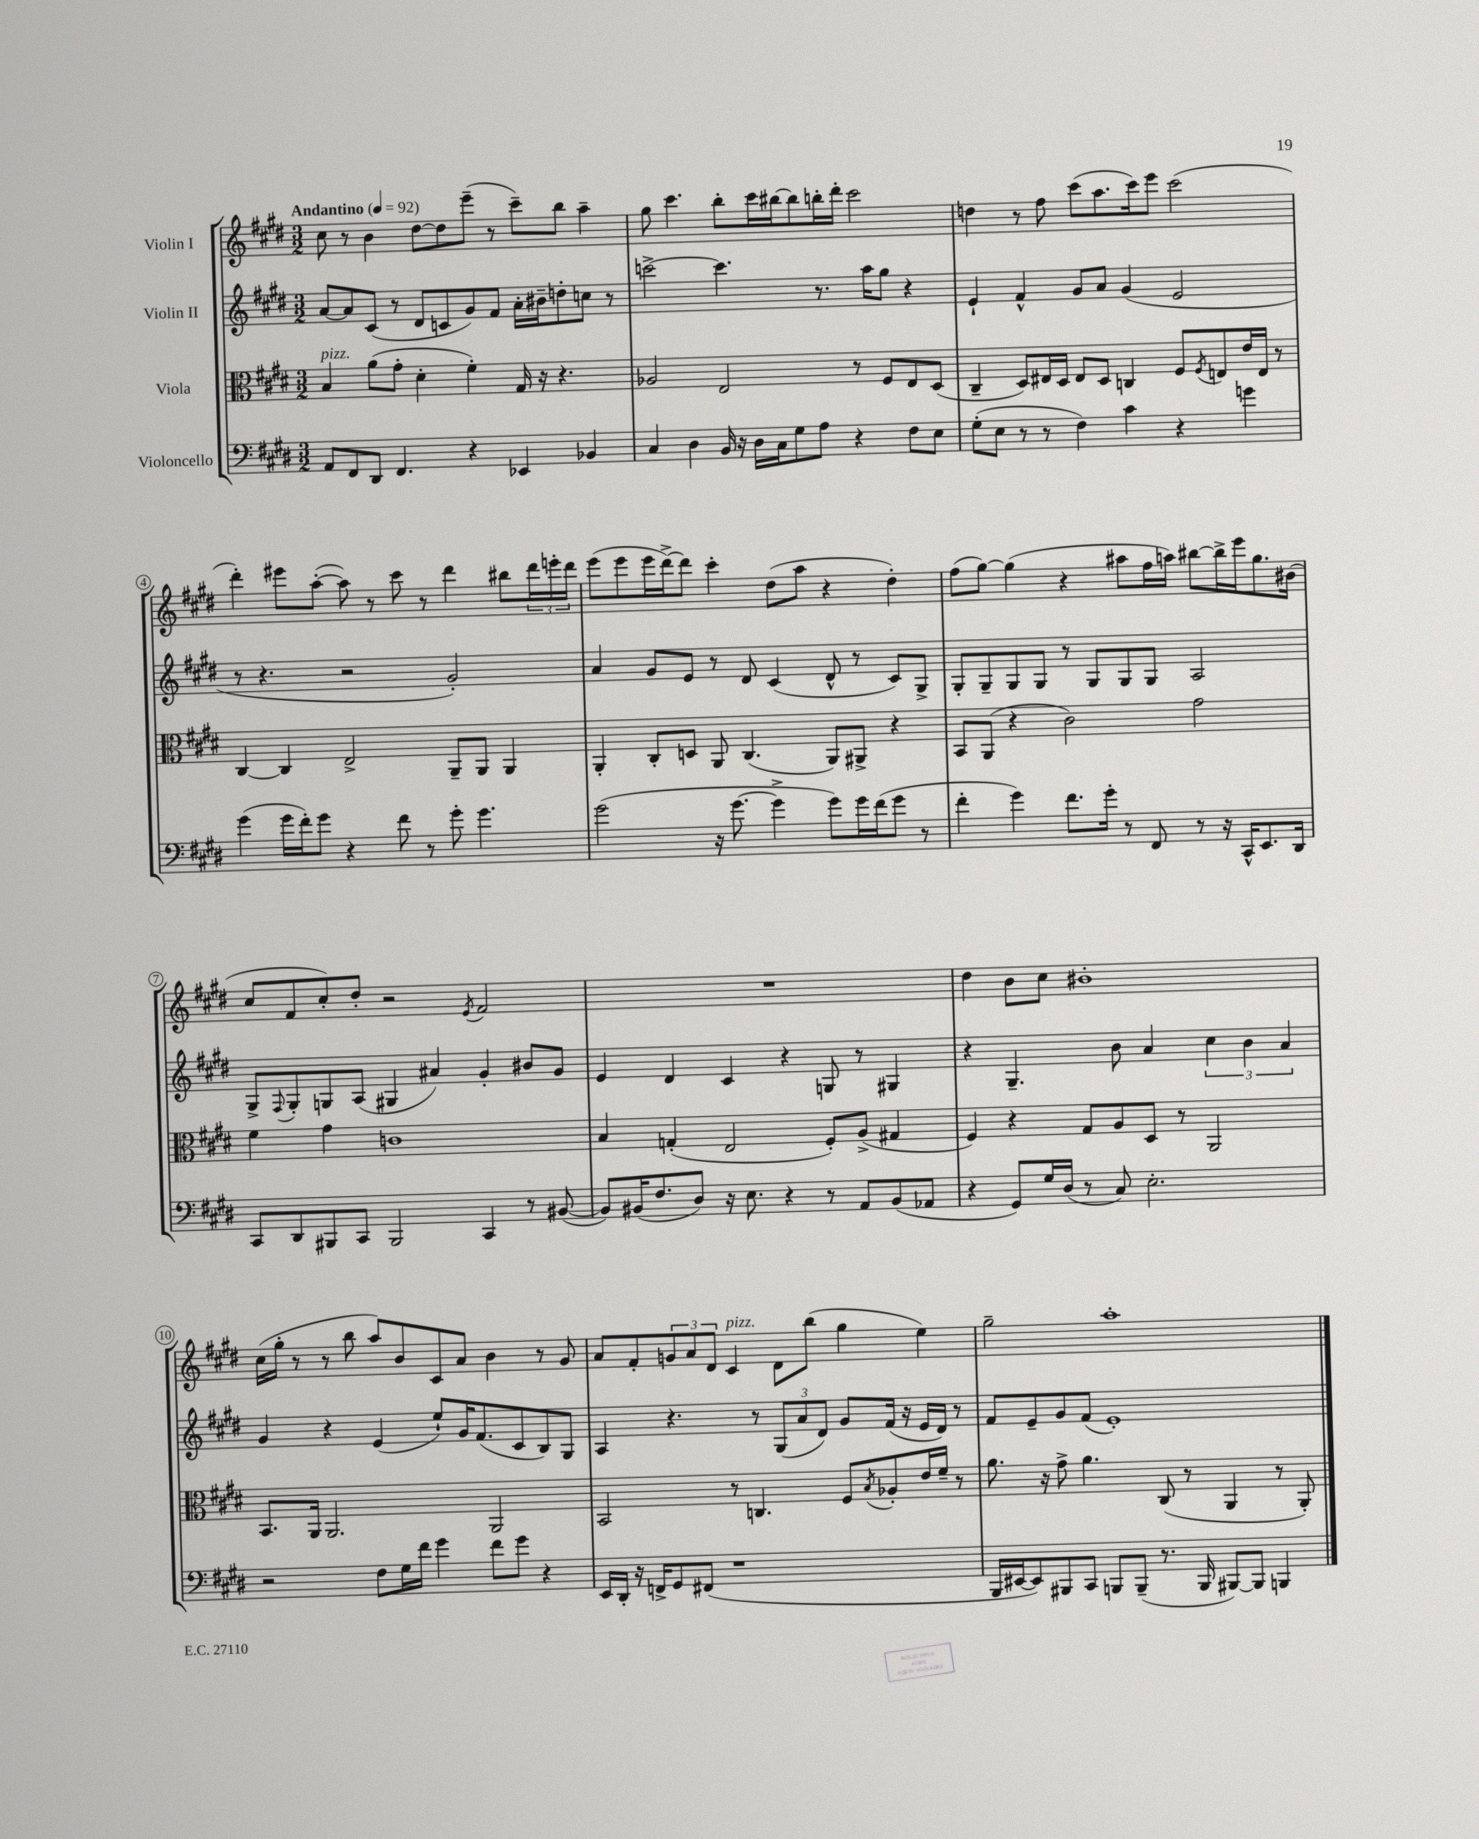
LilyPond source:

<<
\new StaffGroup <<
\new Staff = "s0" \with { instrumentName = "Violin I" } {
    \clef treble \key e \major \numericTimeSignature \time 3/2 \tempo "Andantino" 4 = 92
    cis''8 r8 b'4 dis''8~ dis''8 e'''8--( r8 cis'''8--) b''8 a''4-- |
    gis''8 cis'''4. b''8-. cis'''16 bis''16~ bis''8 b''16-. dis'''16-. cis'''2 |
    d''4 r8 fis''8 cis'''8( a''8. cis'''16) e'''8 cis'''2( |
    dis'''4-.) eis'''8 a''8~-.( a''8) r8 cis'''8 r8 dis'''4 bis''8 \tuplet 3/2 { dis'''16 e'''16-. dis'''16 } |
    e'''8( e'''8 e'''16 dis'''16~->) dis'''8 cis'''4-. dis''8( a''8 r4 dis''4-.) |
    fis''8( gis''8~) gis''4( r4 ais''8 fis''16 a''16) bis''8~ bis''16-> e'''16 gis''8. bis'16( |
    cis''8 fis'8 cis''8-.) dis''8-. r2 \acciaccatura { e'8 } fis'2 |
    R1. |
    dis''4 b'8 cis''8 bis'1-. |
    cis''16( gis''16-. r8 r8 b''8 a''8) b'8 cis'8 a'8 b'4 r8 gis'8 |
    a'8 fis'8-. \tuplet 3/2 { g'8 a'8 dis'8 } cis'4^\markup { \italic "pizz." } dis'8 b''8( gis''4 e''4) |
    gis''2-- a''1-. \bar "|." |
}
\new Staff = "s1" \with { instrumentName = "Violin II" } {
    \clef treble \key e \major \numericTimeSignature \time 3/2
    a'8~ a'8 cis'8( r8 dis'8 c'8 gis'8) fis'8 a'16-. bis'16-- d''8-. c''8 r8 |
    c'''2~-> c'''4. r8. a''16 gis''8 r4 |
    e'4-! fis'4-^ gis'8 a'8 gis'4( e'2 |
    r8 r4. r2 gis'2-.) |
    a'4 gis'8 e'8 r8 dis'8 cis'4( dis'8-^ r8 cis'8) gis8-> |
    gis8-. gis8-- gis8 gis8 r8 gis8 gis8 gis8 a2 |
    gis8-> \appoggiatura { fis8 } gis8-. g8 a8( gis4 ais'4) gis'4-. bis'8 gis'8 |
    e'4 dis'4 cis'4 r4 g8 r8 gis4 |
    r4 gis4.-- b'8 a'4 \tuplet 3/2 { cis''4 b'4 a'4 } |
    gis'4 r4 e'4( e''8-!) gis'16 fis'8.( cis'8 b8) gis8 |
    a4 r4. r8 \tuplet 3/2 { gis8( a'8 dis'8) } gis'8 fis'16( r16 e'16 dis'16) r8 |
    fis'8 e'8-- gis'8 fis'8( e'1-.) \bar "|." |
}
\new Staff = "s2" \with { instrumentName = "Viola" } {
    \clef alto \key e \major \numericTimeSignature \time 3/2
    b4^\markup { \italic "pizz." } a'8( gis'8-. dis'4-. fis'4-.) gis16 r16 r4. |
    aes2 e2 r8 fis8 e8 dis8( |
    cis4-- dis8) eis16 dis16 eis8 dis8 c4 fis8 \acciaccatura { fis8 } e8 e'16 e16 r8 |
    cis4~ cis4 e2-> a,8-- a,8 a,4 |
    a,4-. cis8-. d8 a,8 cis4.( a,8) ais,8-> r4 |
    b,8 a,8( r4 cis'2) gis'2 |
    fis'4 gis'4 c'1 |
    b4 g4-.( e2 fis8-.) a8->( gis4 |
    fis4) r4 gis8 a8 dis8 r8 a,2 |
    b,8. a,16 a,2. a,2 |
    b,2 r8 c4. fis8 \acciaccatura { b8 } aes8-. e'16 fis'16-- r8 |
    a'8. r16 gis'8-> a'4. cis8( r8 a,4 r8 a,8-.) \bar "|." |
}
\new Staff = "s3" \with { instrumentName = "Violoncello" } {
    \clef bass \key e \major \numericTimeSignature \time 3/2
    a,8 fis,8 dis,8 fis,4. r4 ees,4 bes,4 |
    cis4 dis4 b,16 r16 dis16 cis16 gis8 a8 r4 fis8 e8 |
    gis8-.( e8 r8 r8 fis4) cis'4 r4 g'4 |
    gis'4( gis'16 fis'16-.) gis'8 r4 fis'8 r8 gis'8-. gis'4. |
    gis'2( r16 gis'8.~ gis'4-> gis'8) gis'16 fis'16( gis'8 r8 |
    fis'4-. gis'4) fis'8. gis'16-. r8 fis,8 r8 r16 cis,16-^ e,8. dis,16 |
    cis,8 dis,8 bis,,8 cis,8 bis,,2 cis,4 r8 bis,8~( |
    bis,8) bis,16( fis8. dis8) r16 e8. r4 r8 a,8 bis,8( aes,8 |
    r4 gis,8) gis16 dis16( r8 cis8) e2.-. |
    r2 fis8 gis16 fis'16 gis'4 fis'8 gis'8 r4 |
    e,16 dis,16-. r16 f,16-> gis,8 fis,8( r1 |
    b,,16 eis,16~ eis,8) bis,,8 cis,8 b,,8 b,,8--( r8. b,,16 bis,,8~) bis,,8 b,,4 \bar "|." |
}
>>
>>
\layout { \context { \Score \override BarNumber.stencil = #(make-stencil-circler 0.1 0.3 ly:text-interface::print) } }
